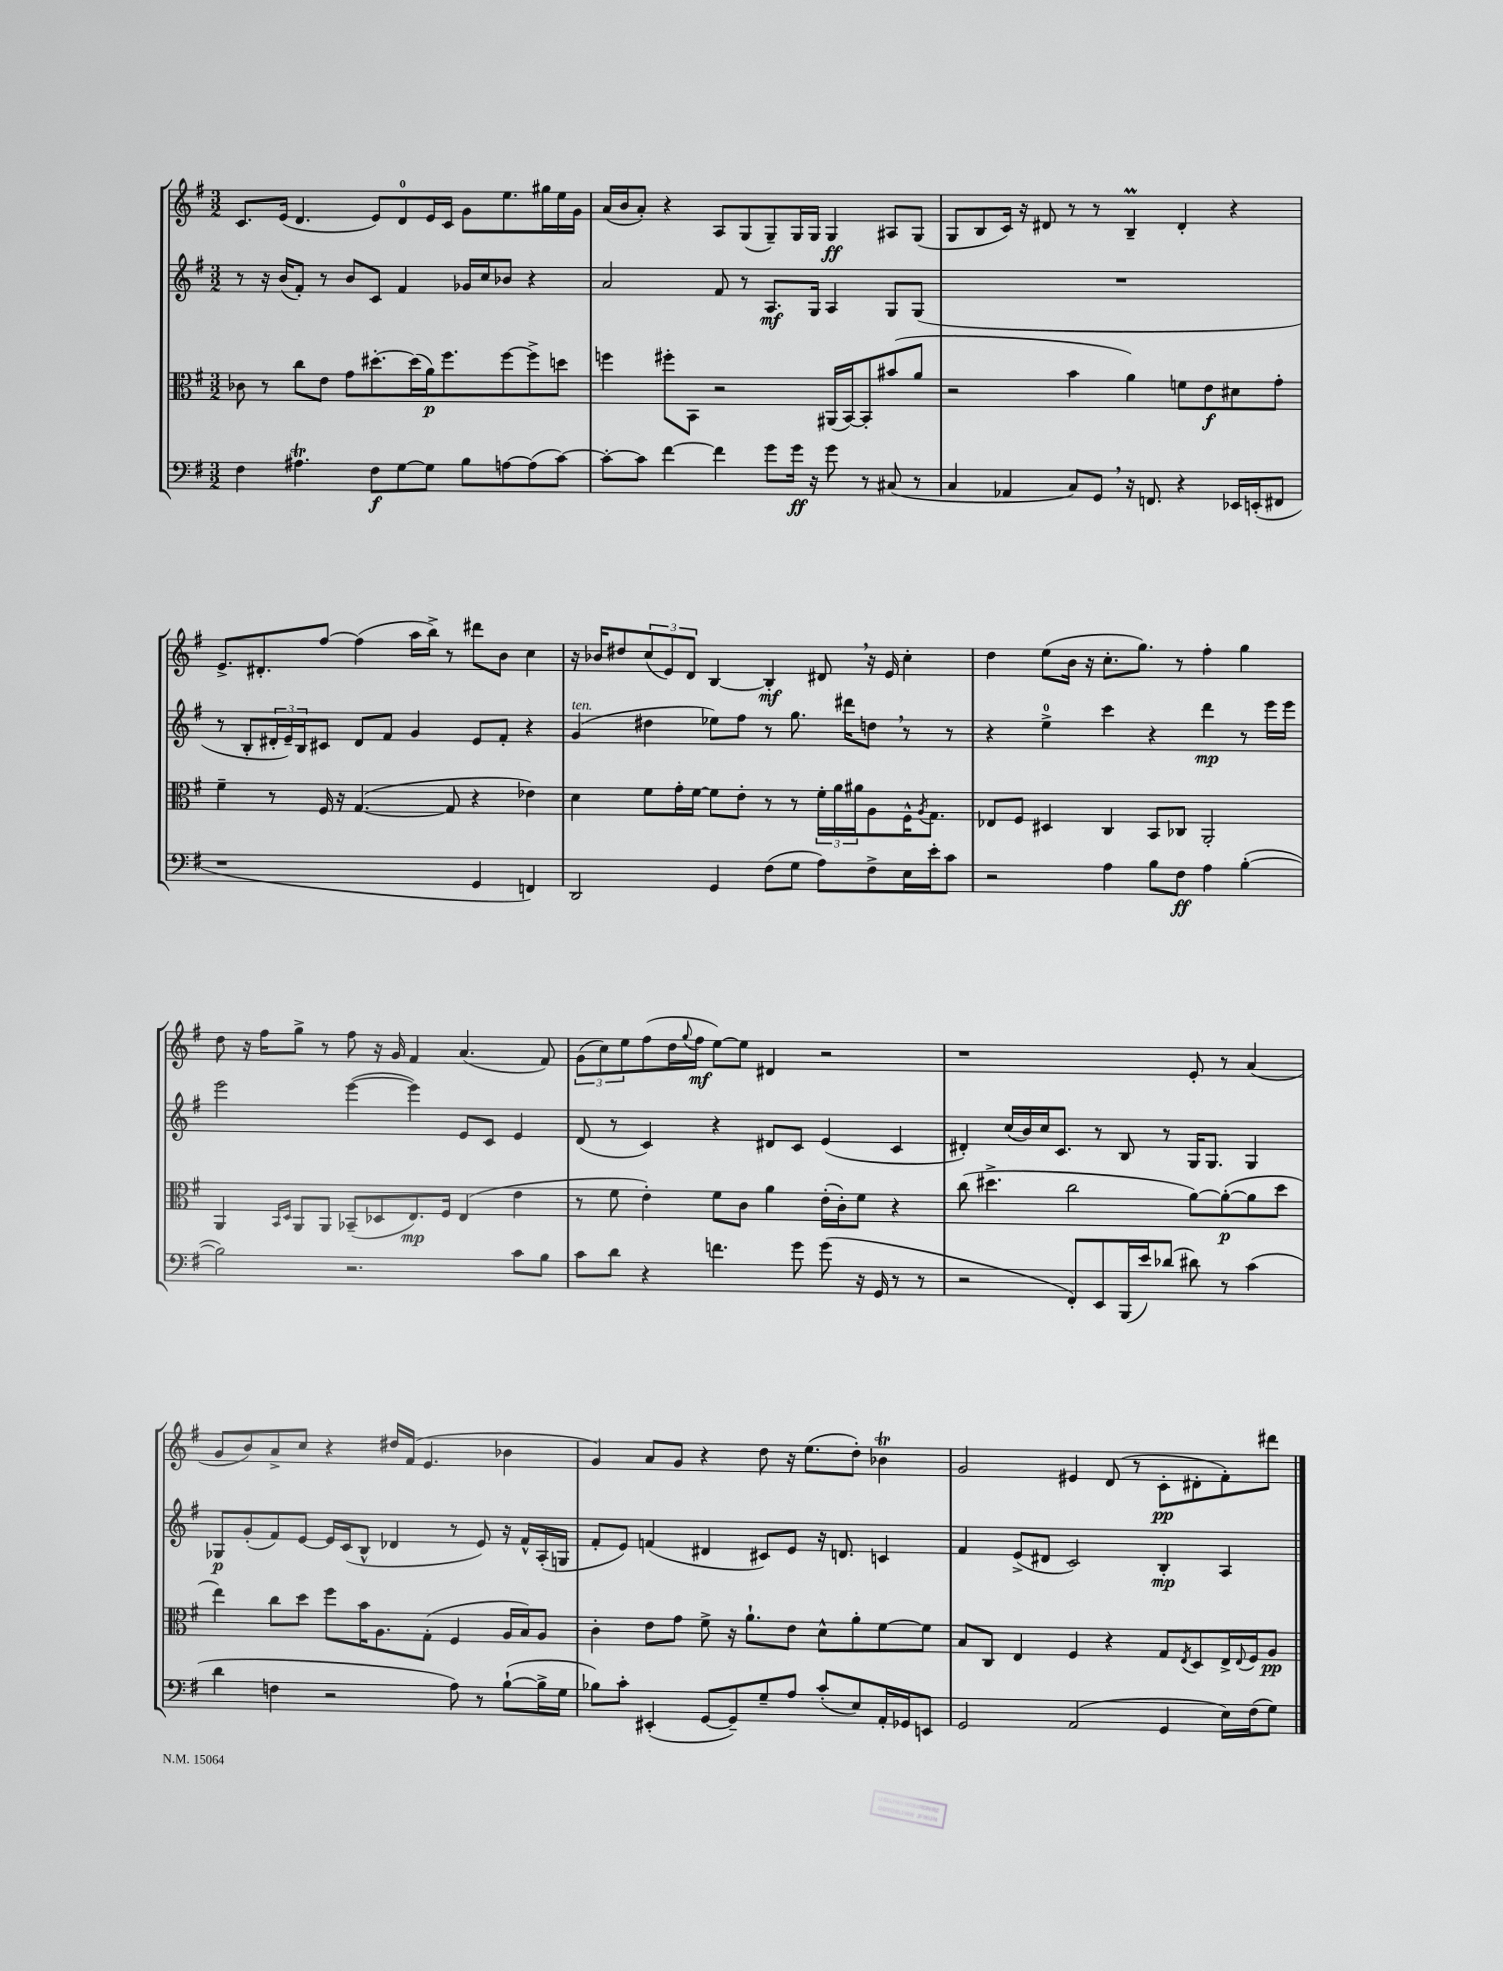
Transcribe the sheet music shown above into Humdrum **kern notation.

**kern	**dynam	**kern	**dynam	**kern	**dynam	**kern	**dynam
*part4	*part4	*part3	*part3	*part2	*part2	*part1	*part1
*staff4	*staff4	*staff3	*staff3	*staff2	*staff2	*staff1	*staff1
*clefF4	*	*clefC3	*	*clefG2	*	*clefG2	*
*k[f#]	*	*k[f#]	*	*k[f#]	*	*k[f#]	*
*M3/2	*	*M3/2	*	*M3/2	*	*M3/2	*
=9	=9	=9	=9	=9	=9	=9	=9
4F#\	.	8c-X\	.	8r	.	8.c/L	.
.	.	8r	.	16r	.	.	.
.	.	.	.	(16b/KL	.	(16e/Jk	.
4.A#Xt\	.	8cc\L	.	8f#'/J)	.	4.d/	.
.	.	8e\J	.	8r	.	.	.
.	.	8g\L	.	8b/L	.	.	.
8F#\L	f	[8.dd#X'\	.	8c/J	.	8e/L)	.
[8G\	.	.	.	4f#/	.	8d/	.
.	.	(16dd#\L]	.	.	.	.	.
8G\J]	.	16a\J)	p	.	.	16e/L	.
.	.	8.ff#\	.	.	.	16c/JJ	.
8B\L	.	.	.	16g-X/LL	.	8g\L	.
.	.	.	.	16cc/J	.	.	.
[8An\	.	[8ff#\	.	8b-X/J	.	8.ee\	.
(8A\]	.	8ff#^\]	.	4r	.	.	.
.	.	.	.	.	.	16gg#X\L	.
[8c\J)	.	8ddn\J	.	.	.	16ee\	.
.	.	.	.	.	.	16g\JJ	.
=10	=10	=10	=10	=10	=10	=10	=10
8c'\L_	.	4ffn\	.	2a/	.	(16a/LL	.
.	.	.	.	.	.	16b/J	.
8c\J]	.	.	.	.	.	8a'/J)	.
[4f#\	.	8ff#X'\L	.	.	.	4r	.
.	.	8BB\J	.	.	.	.	.
4f#\]	.	2r	.	8f#/	.	8A/L	.
.	.	.	.	8r	.	(8G/	.
8g\L	.	.	.	8.A/L	mf	8G~/)	.
16g\Jk	ff	.	.	.	.	16G/L	.
16r	.	.	.	16G/Jk	.	16G/JJ	.
8g\	.	(16AA#X/LL	.	4A/	.	4G/	ff
.	.	[16BB/J)	.	.	.	.	.
8r	.	8BB'/]	.	.	.	.	.
(8C#X/	.	(8b#X/	.	8G/L	.	8A#X/L	.
8r	.	8a/J	.	(8G/J	.	(8G/J	.
=11	=11	=11	=11	=11	=11	=11	=11
4C/	.	2r	.	1.r	.	8G/L	.
.	.	.	.	.	.	8B/	.
4AA-X/	.	.	.	.	.	16c/Jk)	.
.	.	.	.	.	.	16r	.
.	.	.	.	.	.	8d#X/	.
8C/L)	.	4b\	.	.	.	8r	.
8GG,/J	.	.	.	.	.	8r	.
16r	.	4a\)	.	.	.	4Bm~/	.
8.FFn/	.	.	.	.	.	.	.
4r	.	8fn\L	.	.	.	4d#'/	.
.	.	8e\	f	.	.	.	.
16EE-X/LL	.	8d#X\	.	.	.	4r	.
(16EEn'/J	.	.	.	.	.	.	.
8FF#X/J	.	8g'\J	.	.	.	.	.
!!LO:LB:g=z
=12	=12	=12	=12	=12	=12	=12	=12
1r	.	4f#~\	.	8r	.	8.e^/L	.
.	.	.	.	8B'/L	.	.	.
.	.	.	.	.	.	8.d#X'/	.
.	.	8r	.	24d#X'/L	.	.	.
.	.	.	.	24e~/)	.	.	.
.	.	.	.	24B/J	.	.	.
.	.	16F#/	.	8c#X/J	.	[8ff#/J	.
.	.	16r	.	.	.	.	.
.	.	([4.G/	.	8d#/L	.	(4ff#\]	.
.	.	.	.	8f#/J	.	.	.
.	.	.	.	4g/	.	16aa\LL	.
.	.	.	.	.	.	16bb^\JJ)	.
.	.	8G/]	.	.	.	8r	.
4GG/	.	4r	.	8e/L	.	8ddd#X\L	.
.	.	.	.	8f#'/J	.	8b\J	.
4FFn/)	.	4e-X\)	.	4r	.	4cc\	.
=13	=13	=13	=13	=13	=13	=13	=13
!	!	!	!	!LO:TX:a:i:t=ten.	!	!	!
2DD/	.	4d\	.	(4g/	.	16r	.
.	.	.	.	.	.	16b-X/KL	.
.	.	.	.	.	.	8dd#X/	.
.	.	8f#\L	.	4dd#X\	.	(12cc/	.
.	.	.	.	.	.	12e/)	.
.	.	16g'\L	.	.	.	.	.
.	.	.	.	.	.	12d/J	.
.	.	[16f#\JJ	.	.	.	.	.
4GG/	.	8f#\L]	.	8ee-X\L)	.	[4B/	.
.	.	8e'\J	.	8ff#\J	.	.	.
(8F#\L	.	8r	.	8r	.	4B'/]	mf
8G\J	.	8r	.	8.gg\	.	.	.
8A\L)	.	24f#'\LL	.	.	.	8d#X,/	.
.	.	24a\	.	.	.	.	.
.	.	.	.	16ddd#X\KL	.	.	.
.	.	24a#X\J	.	.	.	.	.
8F#^\	.	8A\	.	8ddn,\J	.	16r	.
.	.	.	.	.	.	16e/	.
16E\L	.	16F#^^\K	.	8r	.	4cc'\	.
.	.	8qA/	.	.	.	.	.
16e'\J	.	8.G\J	.	.	.	.	.
8c\J	.	.	.	8r	.	.	.
=14	=14	=14	=14	=14	=14	=14	=14
2r	.	8E-X/L	.	4r	.	4dd\	.
.	.	8F#/J	.	.	.	.	.
.	.	4D#X/	.	4ee^\	.	(8ee\L	.
.	.	.	.	.	.	16b\Jk	.
.	.	.	.	.	.	16r	.
4A\	.	4C/	.	4ccc\	.	8.cc'\L	.
.	.	.	.	.	.	8.gg\J)	.
8B\L	.	8BB/L	.	4r	.	.	.
8F#\J	ff	8C-X/J	.	.	.	8r	.
4A\	.	2AA'/	.	4ddd\	mp	4ff#'\	.
([4B'\	.	.	.	8r	.	4gg\	.
.	.	.	.	16eee\LL	.	.	.
.	.	.	.	16eee\JJ	.	.	.
!!LO:LB:g=z
=15	=15	=15	=15	=15	=15	=15	=15
2B\])	.	4AA/	.	2eee\	.	8dd\	.
.	.	.	.	.	.	16r	.
.	.	.	.	.	.	16ff#\KL	.
.	.	16qqBB/LL	.	.	.	.	.
.	.	16qqD/JJ	.	.	.	.	.
.	.	8AA/L	.	.	.	8gg^\J	.
.	.	8AA/J	.	.	.	8r	.
2.r	.	(8BB-X~/L	.	([4eee\	.	8ff#\	.
.	.	8D-X/	.	.	.	16r	.
.	.	.	.	.	.	16g/	.
.	.	8.E/)	mp	4eee\])	.	4f#/	.
.	.	16F#/Jk	.	.	.	.	.
.	.	(4E/	.	8e/L	.	(4.a/	.
.	.	.	.	8c/J	.	.	.
8c\L	.	4e\	.	4e/	.	.	.
8B\J	.	.	.	.	.	8f#/)	.
=16	=16	=16	=16	=16	=16	=16	=16
8c\L	.	8r	.	(8d/	.	(12g\L	.
.	.	.	.	.	.	12cc\)	.
8d\J	.	8f#\	.	8r	.	.	.
.	.	.	.	.	.	12ee\	.
4r	.	4e'\)	.	4c/)	.	(8ff#\	.
.	.	.	.	.	.	16dd\L	.
.	.	.	.	.	.	8qqgg/	.
.	.	.	.	.	.	16ff#\JJ	mf
4.fn\	.	8f#\L	.	4r	.	[8ee\L)	.
.	.	8c\J	.	.	.	8ee\J]	.
.	.	4a\	.	8d#X/L	.	4d#X/	.
8g\	.	.	.	8c/J	.	.	.
(8g\	.	(16e'\LL	.	(4e/	.	2r	.
.	.	16c'\J)	.	.	.	.	.
16r	.	8f#\J	.	.	.	.	.
16GG/	.	.	.	.	.	.	.
8r	.	4r	.	4c/	.	.	.
8r	.	.	.	.	.	.	.
=17	=17	=17	=17	=17	=17	=17	=17
2r	.	(8cc\	.	4d#X'/)	.	1r	.
.	.	4.dd#X^\	.	.	.	.	.
.	.	.	.	(16cc/LL	.	.	.
.	.	.	.	16b/)	.	.	.
.	.	.	.	16cc/J	.	.	.
.	.	.	.	8.c/J	.	.	.
8FF#'/L)	.	2cc\	.	.	.	.	.
8EE/	.	.	.	8r	.	.	.
(16BBB/L	.	.	.	8B/	.	.	.
16e/J)	.	.	.	.	.	.	.
(8d-X/J	.	.	.	8r	.	.	.
8d#X\)	.	[8a\L)	.	16G/KL	.	8e'/	.
.	.	.	.	8.G/J	.	.	.
8r	.	(8a'\_	p	.	.	8r	.
(4c\	.	8a\]	.	4G/	.	(4a/	.
.	.	8dd#\J	.	.	.	.	.
!!LO:LB:g=z
=18	=18	=18	=18	=18	=18	=18	=18
4d\	.	4ee\)	.	8G-X/L	p	8g/L	.
.	.	.	.	(8g'/	.	8b/)	.
4Fn\	.	8cc\L	.	8f#/)	.	8a^/	.
.	.	8dd\J	.	[8e/J	.	8cc/J	.
2r	.	8ff#\L	.	16e/LL]	.	4r	.
.	.	.	.	(16c/J	.	.	.
.	.	16b\K	.	8B^^/J	.	.	.
.	.	8.A\	.	.	.	.	.
.	.	.	.	4d-X/	.	16dd#X/LL	.
.	.	.	.	.	.	(16f#/JJ	.
.	.	(8G'\J	.	.	.	4.e/	.
8A\)	.	4F#/	.	8r	.	.	.
8r	.	.	.	8e/)	.	.	.
([8B`\L	.	16A/LL	.	16r	.	4b-X\	.
.	.	16B/J)	.	16f#^^/LL	.	.	.
16B^\L]	.	8A/J	.	(16A'/	.	.	.
16G\JJ	.	.	.	16Gn/JJ	.	.	.
=19	=19	=19	=19	=19	=19	=19	=19
8B-X\L)	.	4c'\	.	8f#'/L	.	4g/)	.
8c'\J	.	.	.	8e/J)	.	.	.
(4EE#X'/	.	8e\L	.	(4fn/	.	8a/L	.
.	.	8g\J	.	.	.	8g/J	.
[8GG/L	.	8f#^\	.	4d#X/	.	4r	.
8GG~/])	.	16r	.	.	.	.	.
.	.	8.a`\L	.	.	.	.	.
8G~/	.	.	.	8c#X/L)	.	8dd\	.
8A/J	.	8e\J	.	8e/J	.	16r	.
.	.	.	.	.	.	(8.ee\L	.
(8c'/L	.	8d^^\L	.	16r	.	.	.
.	.	.	.	8.dn/	.	.	.
8E/)	.	8a'\	.	.	.	8dd'\J)	.
16AA'/L	.	[8f#\	.	4cn/	.	4b-XT\	.
16GG-X/J	.	.	.	.	.	.	.
8EEn/J	.	8f#\J]	.	.	.	.	.
=20	=20	=20	=20	=20	=20	=20	=20
2GG/	.	8B/L	.	4f#/	.	2g/	.
.	.	8C/J	.	.	.	.	.
.	.	4E/	.	(8e^/L	.	.	.
.	.	.	.	8d#X/J	.	.	.
(2AA/	.	4F#/	.	2c/)	.	4e#X/	.
.	.	4r	.	.	.	(8d/	.
.	.	.	.	.	.	8r	.
4GG/	.	8G/L	.	4B'/	mp	8c'\L	pp
.	.	8qE/	.	.	.	.	.
.	.	8D/	.	.	.	8d#X'\	.
16E\LL)	.	16E^/L	.	4A/	.	8f#'\)	.
.	.	8qqE/	.	.	.	.	.
(16F#\J	.	16F#/J	.	.	.	.	.
8G\J)	.	8A/J	pp	.	.	8ddd#X\J	.
==	==	==	==	==	==	==	==
*-	*-	*-	*-	*-	*-	*-	*-
